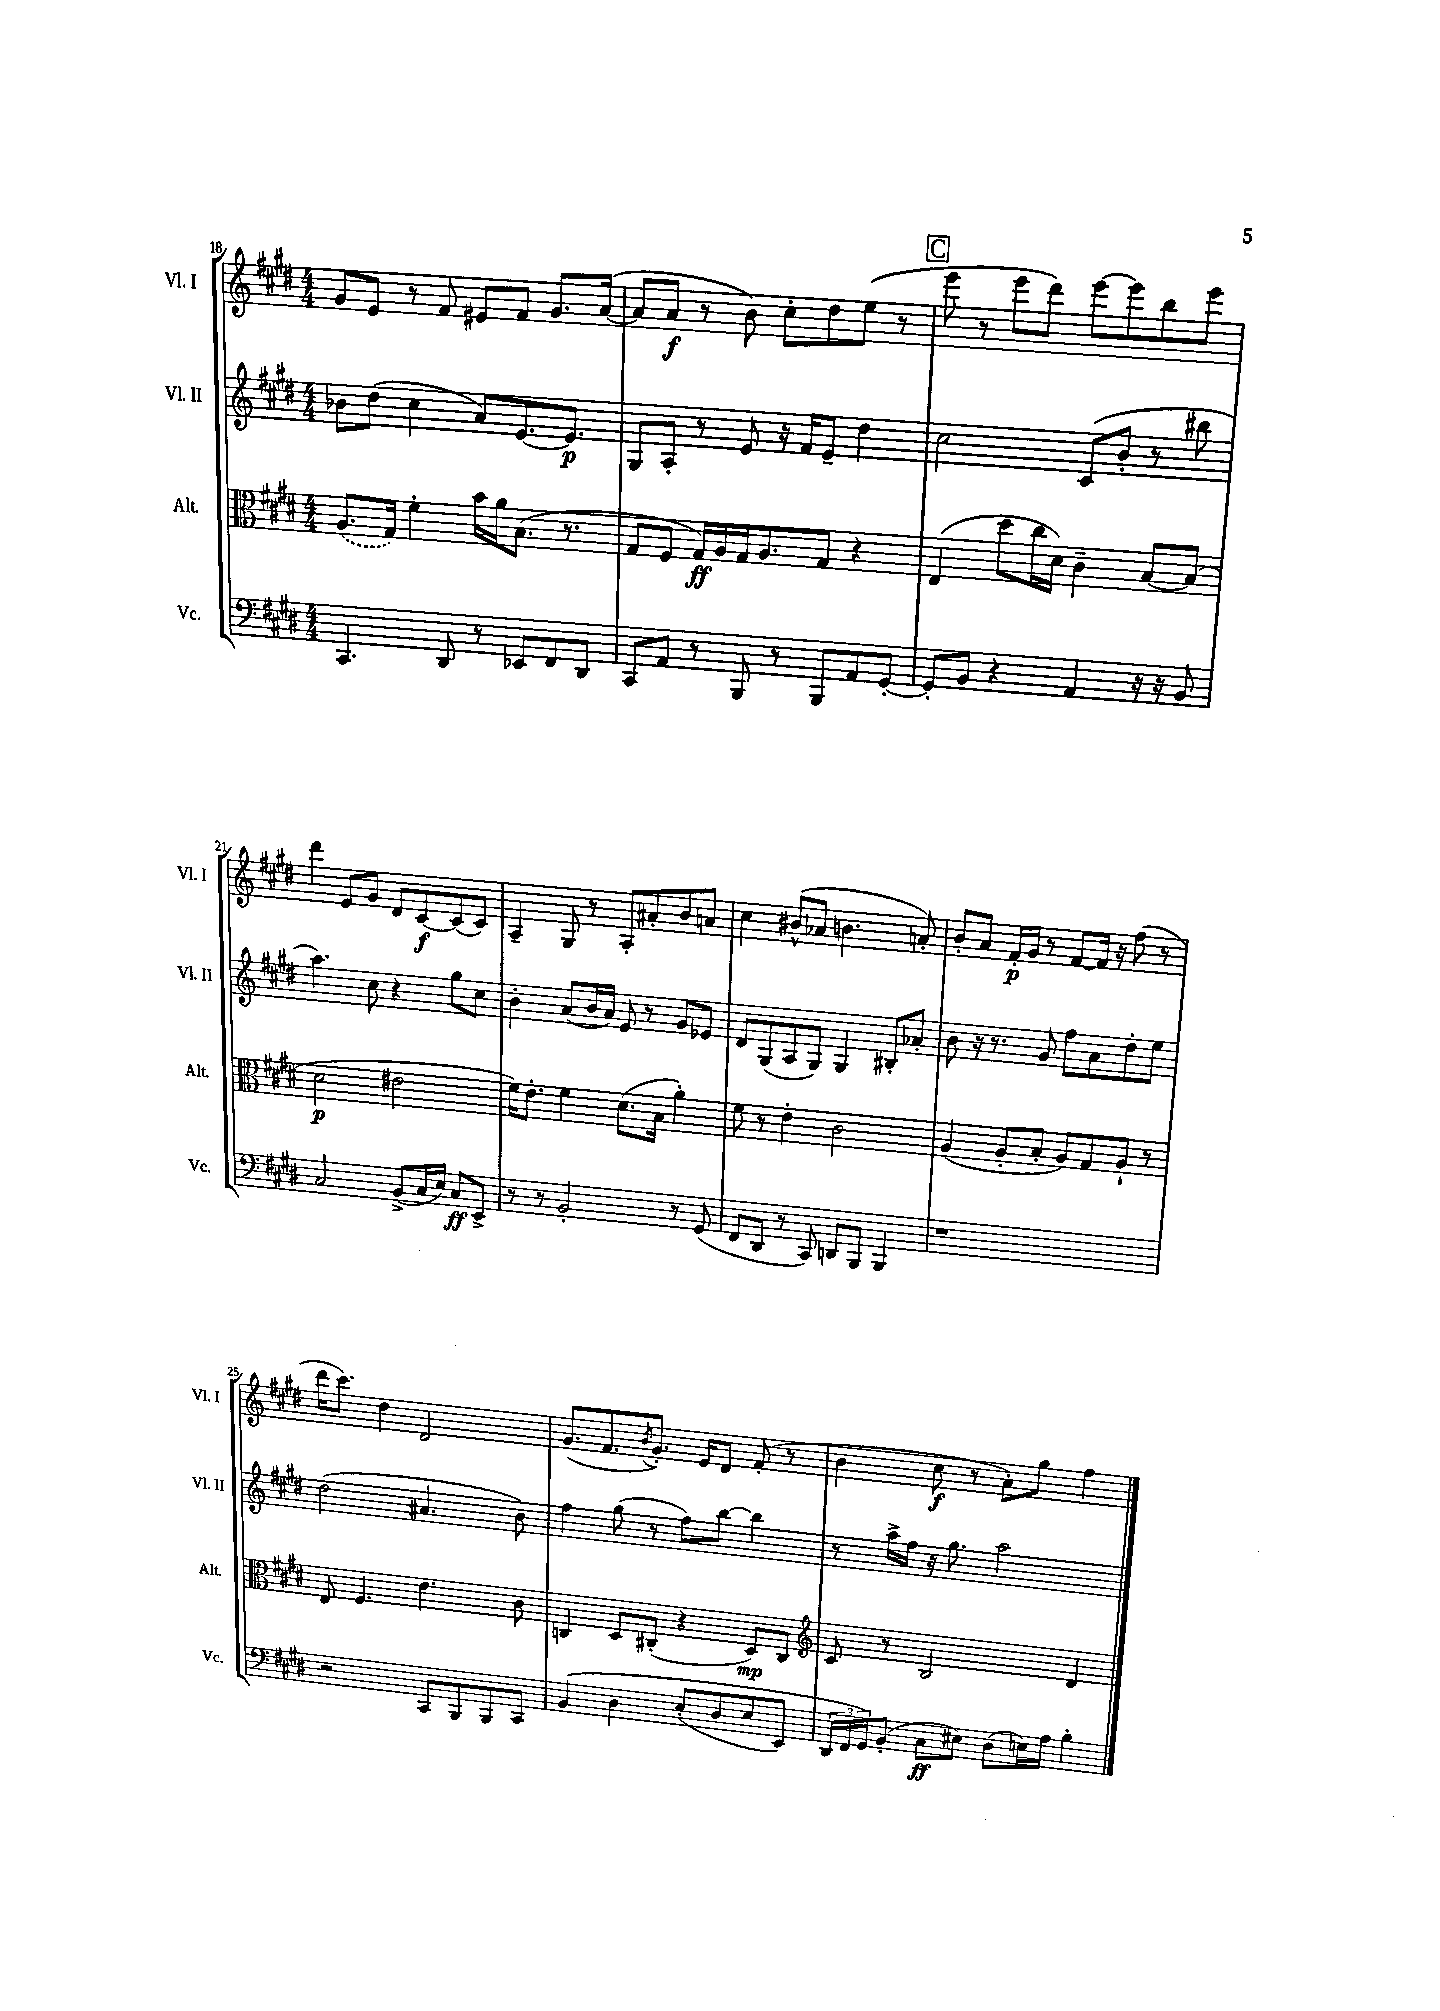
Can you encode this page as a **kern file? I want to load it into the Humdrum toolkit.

**kern	**kern	**kern	**kern
*staff4	*staff3	*staff2	*staff1
*clefF4	*clefC3	*clefG2	*clefG2
*k[f#c#g#d#]	*k[f#c#g#d#]	*k[f#c#g#d#]	*k[f#c#g#d#]
*M4/4	*M4/4	*M4/4	*M4/4
4.CC#	(8.A	8b-	8g#
.	.	(8dd#	8e
.	16G#)	.	.
.	4f#'	4cc#	8r
8DD#	.	.	8f#
8r	16b	8a)	8e#
.	16a	.	.
8EE-	(8.B	[8.e	8f#
8FF#	.	.	8.g#
.	8.r	8.e]	.
8DD#	.	.	.
.	.	.	([16a
=	=	=	=
8CC#	8G#	8G#	8a]
8AA	8F#	8A'	8a
8r	16G#)	8r	8r
.	16A	.	.
8BBB	16G#	8e	8b)
.	8.A	.	.
8r	.	16r	8cc#'
.	.	16f#	.
8BBB	8G#	8e~	8dd#
8AA	4r	4dd#	(8ee
[8GG#'	.	.	8r
=	=	=	=
8GG#']	(4E	2cc#	8eee
8BB	.	.	8r
4r	8dd#	.	8eee
.	16cc#	.	8ddd#)
.	16d#)	.	.
4AA	4c#~	(8c#	[8eee
.	.	8b'	8eee]
16r	[8B	8r	8bb
16r	.	.	.
8BB	(8B]	8bb#	8eee
=	=	=	=
2C#	2d#	4.aa)	4ddd#
.	.	.	8e
.	.	8cc#	8g#
(8BB^	2e#	4r	8d#
16C#	.	.	[8c#
16E)	.	.	.
8C#	.	8gg#	(8c#]
8EE^	.	8cc#	8c#)
=	=	=	=
8r	16f#)	4b'	4A~
.	8.e'	.	.
8r	.	.	.
2BB'	4f#	(8a	8G#
.	.	16b	8r
.	.	16a)	.
.	(8.d#	8e	8A'
.	.	8r	8a#'
.	16B	.	.
8r	4a')	8g#	8b
(8GG#	.	8e-	8a
=	=	=	=
8FF#	8f#	8d#	4cc#
8DD#	8r	(8G#	.
8r	4e'	8A	(8b#^^
8CC#)	.	8G#)	8a-
8DD	2c#	4G#	4.b
8BBB	.	.	.
4BBB	.	8B#'	.
.	.	8a-'	8a')
=	=	=	=
1r	(4A	8b	8b'
.	.	16r	8a
.	.	8.r	.
.	8A'	.	16f#'
.	.	.	16g#
.	8B'	8g#	8r
.	8A)	8ff#	[8f#
.	8G#	8a	16f#]
.	.	.	16r
.	8A`	8dd#'	(8ff#
.	8r	8ee	8r
=	=	=	=
2r	8E	(2dd#	16ddd#
.	.	.	8.ccc#)
.	4.F#	.	.
.	.	.	4dd#
8CC#	4.e	4.a#	2d#
8BBB	.	.	.
8BBB	.	.	.
8CC#	8c#	8b)	.
=	=	=	=
&(4BB	4C	4ff#	(8.g#
.	.	.	8.f#
4D#	8D#	(8gg#	.
.	.	.	8qb
.	(8C#'	8r	8.g#')
(8E'	4r	8ff#)	.
.	.	.	16e
8D#	.	[8bb	8d#
8E	8D#)	4bb]	(8f#'
8EE)	8C#	.	8r
=	=	=	=
*	*clefG2	*	*
24DD#	8c#	8r	4b
24FF#	.	.	.
24GG#&)	.	.	.
(8BB'	8r	16aa^	.
.	.	16ff#	.
8C#	2B	16r	8cc#
.	.	8.gg#	.
8E#)	.	.	8r
(8D#	.	2aa	8a')
16E)	.	.	8gg#
16A	.	.	.
4B'	4d#	.	4ff#
==	==	==	==
*-	*-	*-	*-
